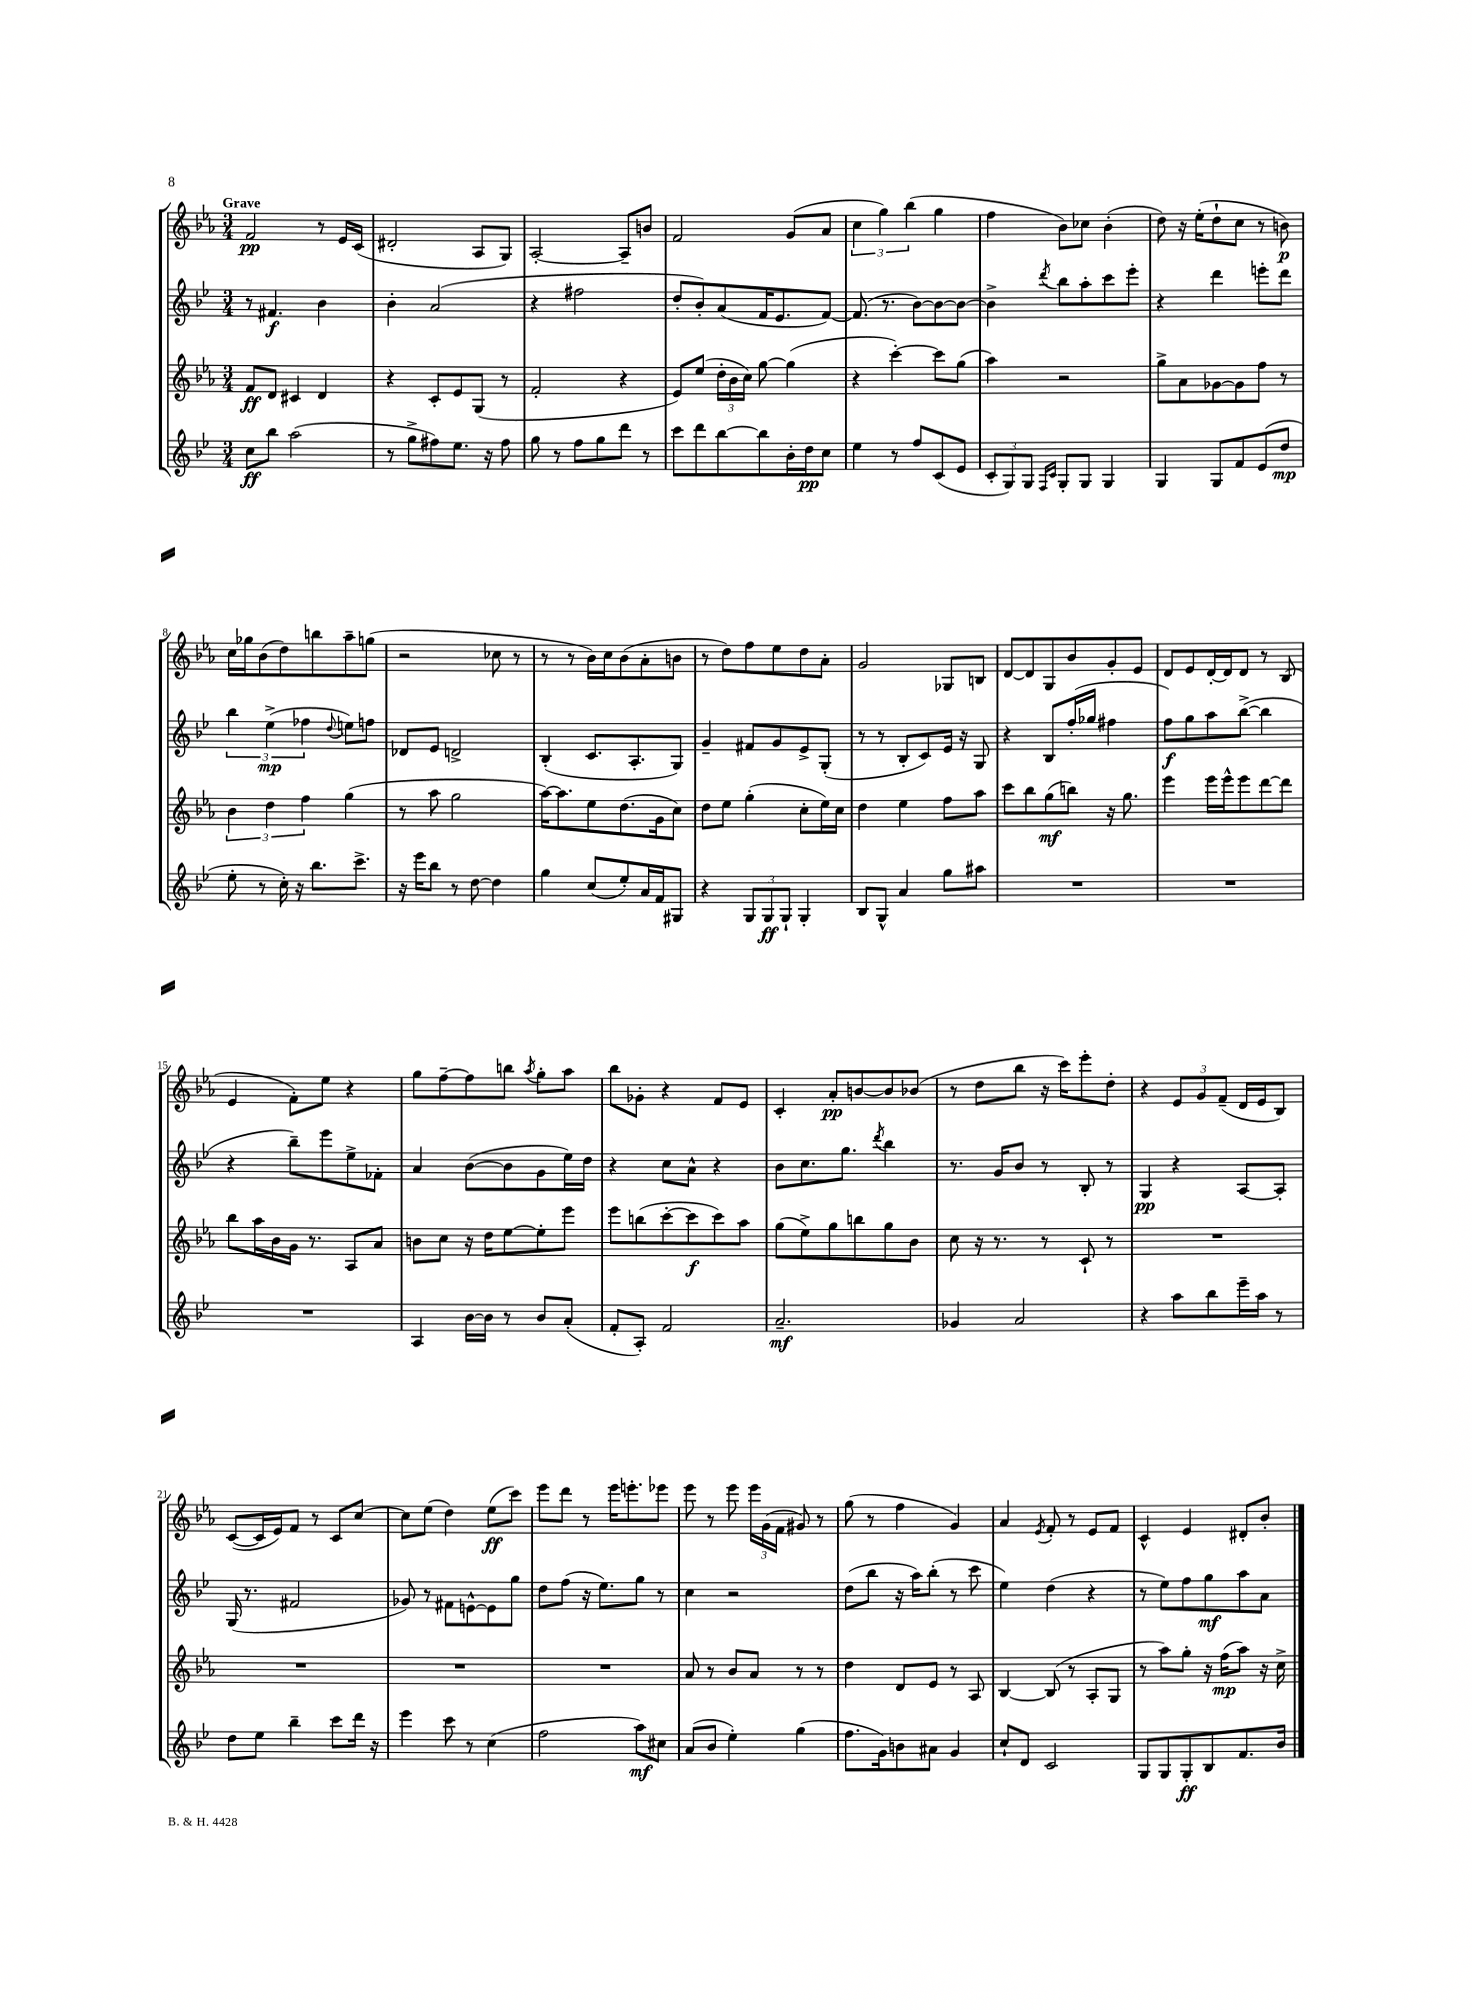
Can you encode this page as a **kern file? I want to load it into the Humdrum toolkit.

**kern	**dynam	**kern	**dynam	**kern	**dynam	**kern	**dynam
*part4	*part4	*part3	*part3	*part2	*part2	*part1	*part1
*staff4	*staff4	*staff3	*staff3	*staff2	*staff2	*staff1	*staff1
*clefG2	*	*clefG2	*	*clefG2	*	*clefG2	*
*k[b-e-]	*	*k[b-e-a-]	*	*k[b-e-]	*	*k[b-e-a-]	*
*M3/4	*	*M3/4	*	*M3/4	*	*M3/4	*
=1	=1	=1	=1	=1	=1	=1	=1
!	!	!	!	!	!	!LO:TX:a:B:t=Grave	!
8cc\L	ff	8f/L	ff	8r	.	2f/	pp
8bb-\J	.	8d/J	.	4.f#X/	f	.	.
(2aa\	.	4c#X/	.	.	.	.	.
.	.	4d/	.	4b-\	.	8r	.
.	.	.	.	.	.	16e-/LL	.
.	.	.	.	.	.	(16c/JJ	.
=2	=2	=2	=2	=2	=2	=2	=2
8r	.	4r	.	4b-'\	.	2d#X'/	.
8gg^\L	.	.	.	.	.	.	.
8ff#X\)	.	8c'/L	.	(2a/	.	.	.
8.ee-\J	.	8e-/	.	.	.	.	.
.	.	(8G/J	.	.	.	8A-/L	.
16r	.	.	.	.	.	.	.
8ff#\	.	8r	.	.	.	8G/J)	.
=3	=3	=3	=3	=3	=3	=3	=3
8gg\	.	2f'/	.	4r	.	[2A-'/	.
8r	.	.	.	.	.	.	.
8ff\L	.	.	.	2ff#X\	.	.	.
8gg\	.	.	.	.	.	.	.
8ddd\J	.	4r	.	.	.	8A-~/L]	.
8r	.	.	.	.	.	8bn/J	.
=4	=4	=4	=4	=4	=4	=4	=4
8ccc\L	.	8e-/L)	.	8dd'/L	.	2f/	.
8ddd\	.	(8ee-/J	.	8b-'/)	.	.	.
[8bb-\	.	24dd'\LL	.	(8a/	.	.	.
.	.	24b-\	.	.	.	.	.
.	.	24cc\JJ)	.	.	.	.	.
8bb-\]	.	[8gg\	.	16f/K	.	.	.
.	.	.	.	8.e-/	.	.	.
16b-'\L	.	(4gg\]	.	.	.	(8g/L	.
16dd\J	pp	.	.	.	.	.	.
8cc\J	.	.	.	[8f/J)	.	8a-/J	.
=5	=5	=5	=5	=5	=5	=5	=5
4ee-\	.	4r	.	(8.f/]	.	6cc\	.
.	.	.	.	.	.	6gg\)	.
.	.	.	.	8.r	.	.	.
8r	.	[4ccc'\)	.	.	.	.	.
.	.	.	.	.	.	(6bb-\	.
8ff/L	.	.	.	[8b-\L)	.	.	.
(8c/	.	8ccc\L]	.	8b-\_	.	4gg\	.
8e-/J	.	(8gg\J	.	8b-\J_	.	.	.
=6	=6	=6	=6	=6	=6	=6	=6
12c'/L	.	4aa-\)	.	4b-^\]	.	4ff\	.
12G/)	.	.	.	.	.	.	.
12G/J	.	.	.	.	.	.	.
16qqF/LL	.	.	.	.	.	.	.
16qqc/JJ	.	.	.	8qddd/	.	.	.
8G'/L	.	2r	.	8bb-\L	.	8b-\L)	.
8G/J	.	.	.	8aa'\	.	8cc-X\J	.
4G/	.	.	.	8ccc\	.	(4b-'\	.
.	.	.	.	8eee-'\J	.	.	.
=7	=7	=7	=7	=7	=7	=7	=7
4G/	.	8gg^\L	.	4r	.	8dd\)	.
.	.	8a-\	.	.	.	16r	.
.	.	.	.	.	.	(16ee-'\KL	.
8G/L	.	[8g-X\	.	4ddd\	.	8dd`\	.
8f/	.	8g-\]	.	.	.	8cc\J	.
(8e-/	.	8ff\J	.	8eeen'\L	.	8r	.
8dd/J	mp	8r	.	8ddd\J	.	8bn\)	p
!!LO:LB:g=z
=8	=8	=8	=8	=8	=8	=8	=8
8ee-'\	.	6b-\	.	6bb-\	.	16cc\LL	.
.	.	.	.	.	.	16gg-X\J	.
8r	.	.	.	.	.	(8b-\	.
.	.	6dd\	.	(6ee-^\	mp	.	.
16cc'\)	.	.	.	.	.	8dd\)	.
16r	.	.	.	.	.	.	.
.	.	6ff\	.	6ff-X\	.	.	.
8.bb-\L	.	.	.	.	.	8bbn\	.
.	.	.	.	8qqdd/	.	.	.
.	.	(4gg\	.	8een\L)	.	8aa-~\	.
8.ccc^\J	.	.	.	.	.	.	.
.	.	.	.	8ffn\J	.	(8ggn\J	.
=9	=9	=9	=9	=9	=9	=9	=9
16r	.	8r	.	8d-X/L	.	2r	.
16eee-\KL	.	.	.	.	.	.	.
8bb-\J	.	8aa-\	.	8e-/J	.	.	.
8r	.	2gg\	.	2dn^/	.	.	.
[8dd\	.	.	.	.	.	.	.
4dd\]	.	.	.	.	.	8cc-X\	.
.	.	.	.	.	.	8r	.
=10	=10	=10	=10	=10	=10	=10	=10
4gg\	.	[16aa-\KL)	.	(4B-'/	.	8r	.
.	.	8.aa-\]	.	.	.	.	.
.	.	.	.	.	.	8r	.
(8cc/L	.	8ee-\	.	8.c/L	.	16b-\LL)	.
.	.	.	.	.	.	16cc\J	.
8ee-'/)	.	(8.dd\	.	.	.	(8b-\	.
.	.	.	.	8.A'/	.	.	.
16a/L	.	.	.	.	.	8a-'\	.
16f/J	.	16g\k	.	.	.	.	.
8G#X/J	.	8cc\J)	.	8G/J)	.	8bn\J	.
=11	=11	=11	=11	=11	=11	=11	=11
4r	.	8dd\L	.	4g~/	.	8r	.
.	.	8ee-\J	.	.	.	8dd\L)	.
12G/L	.	(4gg'\	.	8f#X/L	.	8ff\	.
12G/	ff	.	.	.	.	.	.
.	.	.	.	8g/	.	8ee-\	.
12G`/J	.	.	.	.	.	.	.
4G'/	.	8cc'\L	.	8e-^/	.	8dd\	.
.	.	16ee-\L)	.	(8G'/J	.	8a-'\J	.
.	.	16cc\JJ	.	.	.	.	.
=12	=12	=12	=12	=12	=12	=12	=12
8B-/L	.	4dd\	.	8r	.	2g/	.
8G^^/J	.	.	.	8r	.	.	.
4a/	.	4ee-\	.	8B-'/L	.	.	.
.	.	.	.	8c/)	.	.	.
8gg\L	.	8ff\L	.	16e-/Jk	.	8G-X/L	.
.	.	.	.	16r	.	.	.
8aa#X\J	.	8aa-\J	.	8G/	.	8Bn/J	.
=13	=13	=13	=13	=13	=13	=13	=13
2.r	.	8ccc\L	.	4r	.	[8d/L	.
.	.	8bb-\	.	.	.	8d/]	.
.	.	(8gg\	mf	8B-/L	.	8G/	.
.	.	8bbn\J)	.	(16ff'/L	.	8b-/	.
.	.	.	.	16gg-X/JJ	.	.	.
.	.	16r	.	4ff#X\	.	8g'/	.
.	.	8.gg\	.	.	.	.	.
.	.	.	.	.	.	8e-/J	.
=14	=14	=14	=14	=14	=14	=14	=14
2.r	.	4eee-\	.	8ff\L)	f	8d/L	.
.	.	.	.	8gg\	.	8e-/	.
.	.	16eee-\LL	.	8aa\	.	[16d'/L	.
.	.	16eee-^^\J	.	.	.	16d/J]	.
.	.	8eee-\	.	([8bb-^\J	.	8d/J	.
.	.	[8ddd\	.	4bb-\]	.	8r	.
.	.	8ddd\J]	.	.	.	(8B-/	.
!!LO:LB:g=z
=15	=15	=15	=15	=15	=15	=15	=15
2.r	.	8bb-\L	.	4r	.	4e-/	.
.	.	16aa-\L	.	.	.	.	.
.	.	16b-\	.	.	.	.	.
.	.	16g\JJ	.	8bb-~\L)	.	8f'\L)	.
.	.	8.r	.	.	.	.	.
.	.	.	.	8eee-\	.	8ee-\J	.
.	.	8A-/L	.	8ee-^\	.	4r	.
.	.	8a-/J	.	8f-X'\J	.	.	.
=16	=16	=16	=16	=16	=16	=16	=16
4A/	.	8bn\L	.	4a/	.	8gg\L	.
.	.	8cc\J	.	.	.	[8ff~\	.
[16b-\LL	.	16r	.	([8b-\L	.	8ff\]	.
16b-\JJ]	.	16dd\KL	.	.	.	.	.
8r	.	[8ee-\	.	8b-\]	.	8bbn\J	.
.	.	.	.	.	.	8qaa-/	.
8b-/L	.	8ee-'\]	.	8g\	.	8gg'\L	.
(8a'/J	.	8eee-\J	.	16ee-\L)	.	8aa-\J	.
.	.	.	.	16dd\JJ	.	.	.
=17	=17	=17	=17	=17	=17	=17	=17
8f'/L	.	8eee-\L	.	4r	.	8bb-\L	.
8A'/J)	.	(8bbn\	.	.	.	8g-X'\J	.
2f/	.	[8ccc'\	.	8cc\L	.	4r	.
.	.	8ccc\]	f	8a^^\J	.	.	.
.	.	8ccc\)	.	4r	.	8f/L	.
.	.	8aa-\J	.	.	.	8e-/J	.
=18	=18	=18	=18	=18	=18	=18	=18
2.a~/	mf	(8gg\L	.	8b-\L	.	4c'/	.
.	.	8ee-^\)	.	8.cc\	.	.	.
.	.	8gg\	.	.	.	8a-'/L	pp
.	.	.	.	8.gg\J	.	.	.
.	.	8bbn\	.	.	.	[8bn/	.
.	.	.	.	8qddd/	.	.	.
.	.	8gg\	.	4bb-\	.	8b/]	.
.	.	8b-\J	.	.	.	(8b-X/J	.
=19	=19	=19	=19	=19	=19	=19	=19
4g-X/	.	8cc\	.	8.r	.	8r	.
.	.	16r	.	.	.	8dd\L	.
.	.	8.r	.	16g/KL	.	.	.
2a/	.	.	.	8b-/J	.	8bb-\J	.
.	.	8r	.	8r	.	16r	.
.	.	.	.	.	.	16ccc\KL)	.
.	.	8c`/	.	8B-'/	.	8eee-'\	.
.	.	8r	.	8r	.	8dd'\J	.
=20	=20	=20	=20	=20	=20	=20	=20
4r	.	2.r	.	4G/	pp	4r	.
8aa\L	.	.	.	4r	.	12e-/L	.
.	.	.	.	.	.	12g/	.
8bb-\	.	.	.	.	.	.	.
.	.	.	.	.	.	(12f~/J	.
16eee-~\L	.	.	.	[8A/L	.	16d/LL	.
16aa\JJ	.	.	.	.	.	16e-/J	.
8r	.	.	.	8A'/J]	.	8B-/J)	.
!!LO:LB:g=z
=21	=21	=21	=21	=21	=21	=21	=21
8dd\L	.	2.r	.	(16G/	.	([8c/L	.
.	.	.	.	8.r	.	.	.
8ee-\J	.	.	.	.	.	16c/L]	.
.	.	.	.	.	.	16e-/J)	.
4bb-~\	.	.	.	2f#X/	.	8f/J	.
.	.	.	.	.	.	8r	.
8ccc\L	.	.	.	.	.	8c/L	.
16ddd\Jk	.	.	.	.	.	[8cc/J	.
16r	.	.	.	.	.	.	.
=22	=22	=22	=22	=22	=22	=22	=22
4eee-\	.	2.r	.	8g-X/)	.	8cc\L]	.
.	.	.	.	8r	.	(8ee-\J	.
8ccc\	.	.	.	8f#X\L	.	4dd\)	.
8r	.	.	.	[8en^^\	.	.	.
(4cc\	.	.	.	8e\]	.	(8ee-\L	ff
.	.	.	.	8gg\J	.	8ccc\J)	.
=23	=23	=23	=23	=23	=23	=23	=23
2ff\	.	2.r	.	8dd\L	.	8eee-\L	.
.	.	.	.	(8ff\J	.	8ddd\J	.
.	.	.	.	16r	.	8r	.
.	.	.	.	8.ee-\L)	.	.	.
.	.	.	.	.	.	16eee-\KL	.
.	.	.	.	.	.	8.eeen'\	.
8aa\L)	mf	.	.	8gg\J	.	.	.
8cc#X\J	.	.	.	8r	.	8eee-X\J	.
=24	=24	=24	=24	=24	=24	=24	=24
(8a/L	.	8a-/	.	4cc\	.	8eee-\	.
8b-/J	.	8r	.	.	.	8r	.
4ee-'\)	.	8b-/L	.	2r	.	8eee-\	.
.	.	8a-/J	.	.	.	24eee-\LL	.
.	.	.	.	.	.	(24g\	.
.	.	.	.	.	.	24f\JJ	.
(4gg\	.	8r	.	.	.	8g#X/)	.
.	.	8r	.	.	.	8r	.
=25	=25	=25	=25	=25	=25	=25	=25
8.ff\L	.	4dd\	.	(8dd\L	.	(8gg\	.
.	.	.	.	8bb-\J	.	8r	.
16g\k)	.	.	.	.	.	.	.
8bn\	.	8d/L	.	16r	.	4ff\	.
.	.	.	.	16aa\KL)	.	.	.
8a#X\J	.	8e-/J	.	(8bb-'\J	.	.	.
4g/	.	8r	.	8r	.	4g/)	.
.	.	8A-/	.	8ccc\	.	.	.
=26	=26	=26	=26	=26	=26	=26	=26
8cc`/L	.	[4B-/	.	4ee-\)	.	4a-/	.
8d/J	.	.	.	.	.	.	.
.	.	.	.	.	.	8qe-/	.
2c/	.	(8B-/]	.	(4dd\	.	8f'/	.
.	.	8r	.	.	.	8r	.
.	.	8A-'/L	.	4r	.	8e-/L	.
.	.	8G/J	.	.	.	8f/J	.
=27	=27	=27	=27	=27	=27	=27	=27
8G/L	.	8r	.	8r	.	4c^^/	.
8G/	.	8aa-\L)	.	8ee-\L)	.	.	.
8G'/	ff	8gg'\J	.	8ff\	.	4e-/	.
8B-/	.	16r	.	8gg\	mf	.	.
.	.	(16ff\KL	mp	.	.	.	.
8.f/	.	8aa-\J)	.	8aa\	.	8d#X'/L	.
.	.	16r	.	8a\J	.	8b-'/J	.
16b-/Jk	.	16cc^\	.	.	.	.	.
==	==	==	==	==	==	==	==
*-	*-	*-	*-	*-	*-	*-	*-
